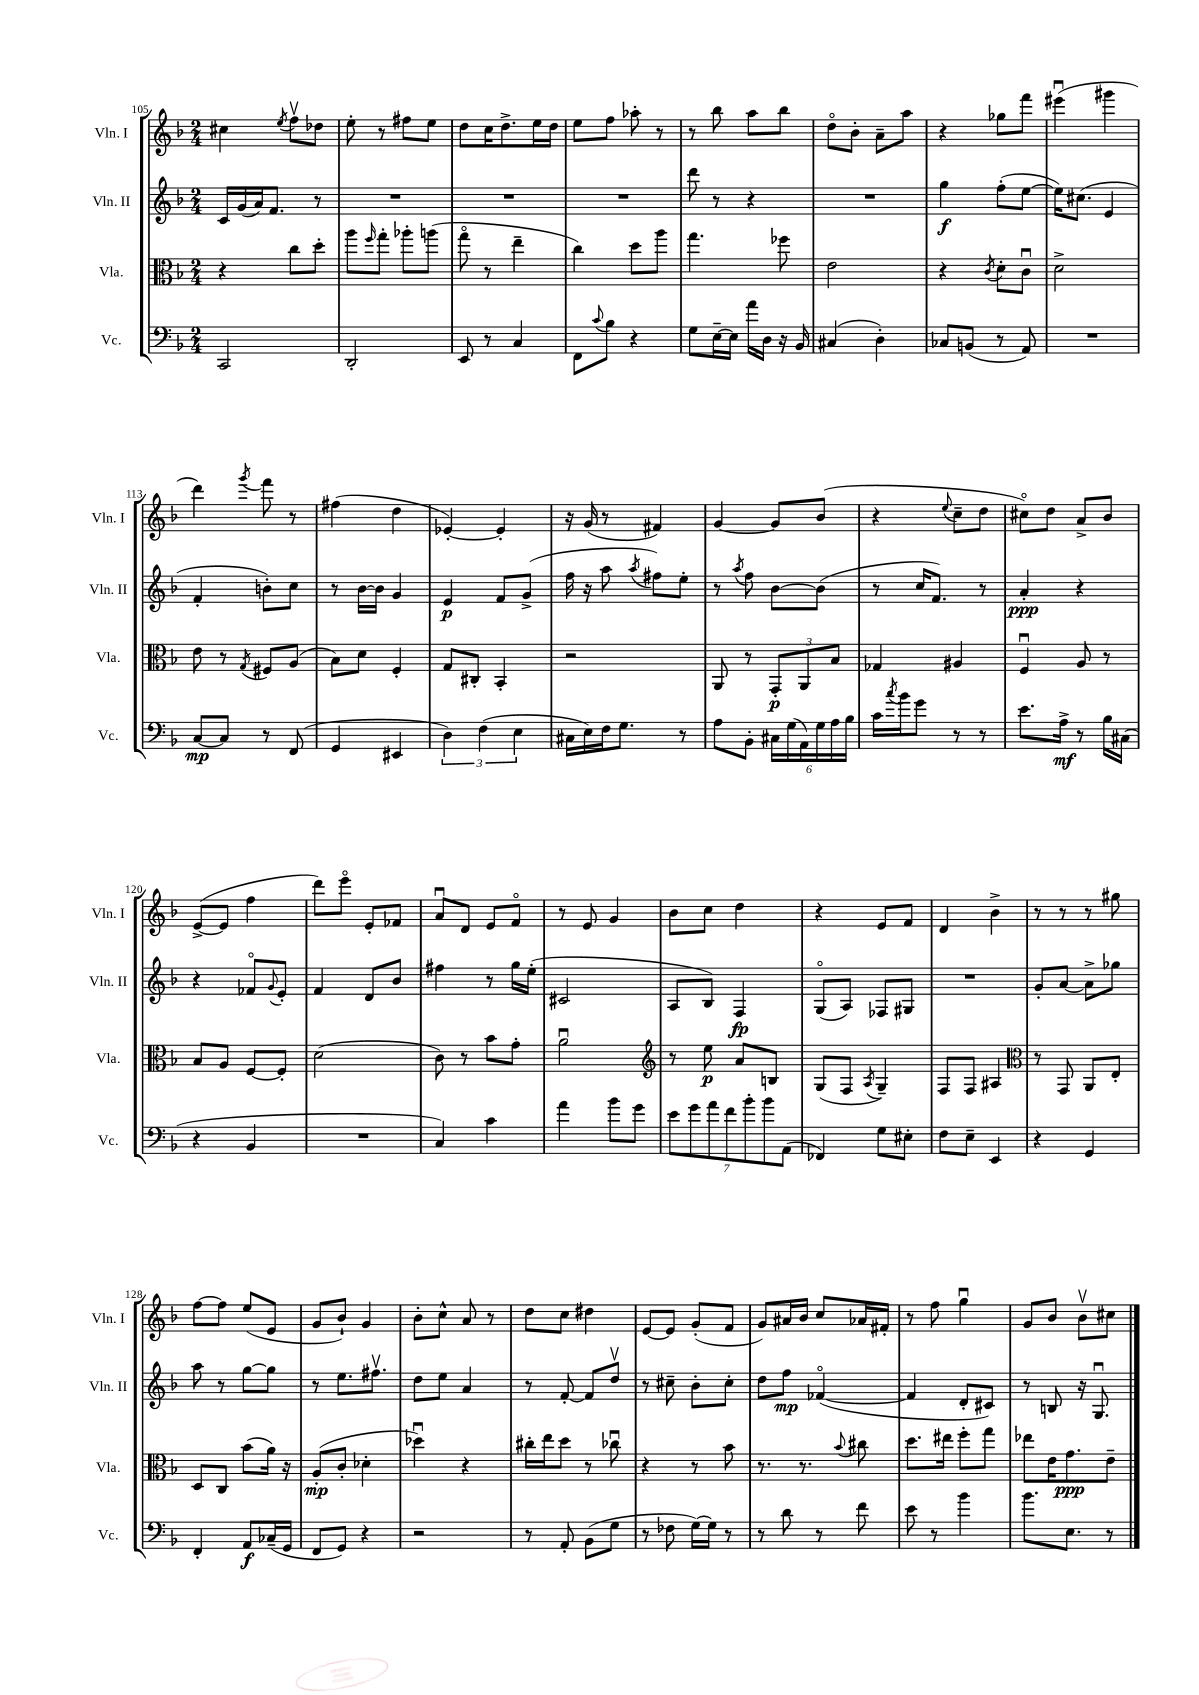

**kern	**kern	**kern	**kern
*staff4	*staff3	*staff2	*staff1
*clefF4	*clefC3	*clefG2	*clefG2
*k[b-]	*k[b-]	*k[b-]	*k[b-]
*M2/4	*M2/4	*M2/4	*M2/4
2CC	4r	16c	4cc#
.	.	(16g	.
.	.	16a)	.
.	.	8.f	.
.	.	.	8qee
.	8cc	.	8ffv
.	8dd'	8r	8dd-
=	=	=	=
2DD'	8aa	2r	8ee'
.	16qqff	.	.
.	8gg'	.	8r
.	8aa-'	.	8ff#
.	(8aa	.	8ee
=	=	=	=
8EE	8ggo	2r	8dd
8r	8r	.	16cc
.	.	.	8.dd^
4C	4ee~	.	.
.	.	.	16ee
.	.	.	16dd
=	=	=	=
8FF	4cc)	2r	8ee
8qqc	.	.	.
8B-	.	.	8ff
4r	8dd	.	8aa-'
.	8aa	.	8r
=	=	=	=
8G	4.gg	8ddd	8r
[16E~	.	8r	8bb-
16E]	.	.	.
16a	.	4r	8aa
16D	.	.	.
16r	8ff-	.	8bb-
16BB-	.	.	.
=	=	=	=
(4C#	2e	2r	8ddo
.	.	.	8b-'
4D')	.	.	8a~
.	.	.	8aa
=	=	=	=
8C-	4r	4gg	4r
(8BB	.	.	.
.	8qc	.	.
8r	8d'	(8ff'	8gg-
8AA)	8cu	[8ee	8fff
=	=	=	=
2r	2d^	16ee])	(4eee#u
.	.	(8.cc#	.
.	.	4e	4ggg#
=	=	=	=
[8C	8e	4f'	4ddd)
8C]	8r	.	.
.	8qG	.	8qggg
8r	8F#	8b')	8fff
(8FF	(8A	8cc	8r
=	=	=	=
4GG	8B-)	8r	(4ff#
.	8d	[16b-	.
.	.	16b-]	.
4EE#	4F'	4g	4dd
=	=	=	=
6D)	8G	4e	[4e-')
.	8C#'	.	.
(6F	.	.	.
.	4BB-'	8f	4e-']
6E	.	.	.
.	.	(8g^	.
=	=	=	=
16C#	2r	16ff	16r
16E)	.	16r	(16g
16F	.	8aa	8r
8.G	.	.	.
.	.	8qaa	.
.	.	8ff#)	4f#)
8r	.	8ee'	.
=	=	=	=
8A	8AA	8r	[4g
.	.	8qaa	.
8BB-'	8r	8ff	.
24C#	12GG'	[8b-	8g]
(24G	.	.	.
24AA)	12AA	.	.
24G	.	(8b-]	(8b-
24A	12B-	.	.
24B-	.	.	.
=	=	=	=
16c	4G-	8r	4r
8qcc	.	.	.
16b-	.	.	.
8g	.	16cc	.
.	.	8.f)	.
.	.	.	8qqee
8r	4A#	.	8cc~
8r	.	8r	8dd
=	=	=	=
8.e	4Fu	4a'	8cc#o)
.	.	.	8dd
16A^	.	.	.
8r	8A	4r	8a^
16B-	8r	.	8b-
(16C#	.	.	.
=	=	=	=
4r	8B-	4r	([8e^
.	8A	.	8e]
4BB-	[8F	8f-o	4ff
.	.	8qqg	.
.	8F']	8e'	.
=	=	=	=
2r	(2d	4f	8ddd)
.	.	.	8eeeo
.	.	8d	8e'
.	.	8b-	8f-
=	=	=	=
4C)	8c)	4ff#	8au
.	8r	.	8d
4c	8b-	8r	8e
.	8g'	16gg	8fo
.	.	(16ee'	.
=	=	=	=
4a	2au	2c#	8r
.	.	.	8e
8b-	.	.	4g
8g	.	.	.
=	=	=	=
*	*clefG2	*	*
14e	8r	8A	8b-
14g	.	.	.
.	8ee	8B-)	8cc
14a	.	.	.
14f	.	.	.
.	8a	4F	4dd
14b-'	.	.	.
14b-	.	.	.
.	8B	.	.
(14AA	.	.	.
=	=	=	=
4FF-)	(8G	(8Go	4r
.	8F	8A)	.
.	8qA	.	.
8G	4G~)	8F-	8e
8E#'	.	8G#	8f
=	=	=	=
8F	8F	2r	4d
8E~	8F	.	.
4EE	4A#	.	4b-^
=	=	=	=
*	*clefC3	*	*
4r	8r	8g'	8r
.	8GG	[8a	8r
4GG	8AA	8a^]	8r
.	8E'	8gg-	8gg#
=	=	=	=
4FF'	8D	8aa	[8ff
.	8C	8r	8ff]
8AA	(8b-	[8gg	(8ee
(16C-~	16a)	8gg]	8e
16GG	16r	.	.
=	=	=	=
8FF	(8A'	8r	8g
8GG)	8c'	8.ee	8b-`)
4r	4d-'	.	4g
.	.	8.ff#v	.
=	=	=	=
2r	4dd-u)	8dd	8b-'
.	.	8ee	8cc^^
.	4r	4a	8a
.	.	.	8r
=	=	=	=
8r	16cc#'	8r	8dd
.	16ee	.	.
8AA'	8dd	[8f'	8cc
(8BB-	8r	8f]	4dd#
8G	8cc-u	8ddv	.
=	=	=	=
8r	4r	8r	[8e
8F-	.	8cc#~	8e]
[16G)	8r	8b-'	(8g'
16G]	.	.	.
8r	8b-	8cc#'	8f
=	=	=	=
8r	8.r	8dd	8g)
8d	.	8ff	16a#
.	8.r	.	16b-
8r	.	([4f-o	8cc
.	8qqb-	.	.
8f	8cc#	.	16a-
.	.	.	16f#'
=	=	=	=
8e	8.dd	4f-]	8r
8r	.	.	8ff
.	16ee#	.	.
4b-	8ff'	8d'	4ggu
.	8gg	8c#)	.
=	=	=	=
8.b-	8ee-	8r	8g
.	16e	8B	8b-
8.E	8.g	.	.
.	.	16r	8b-v
.	.	8.Gu	.
8r	8e~	.	8cc#
==	==	==	==
*-	*-	*-	*-
